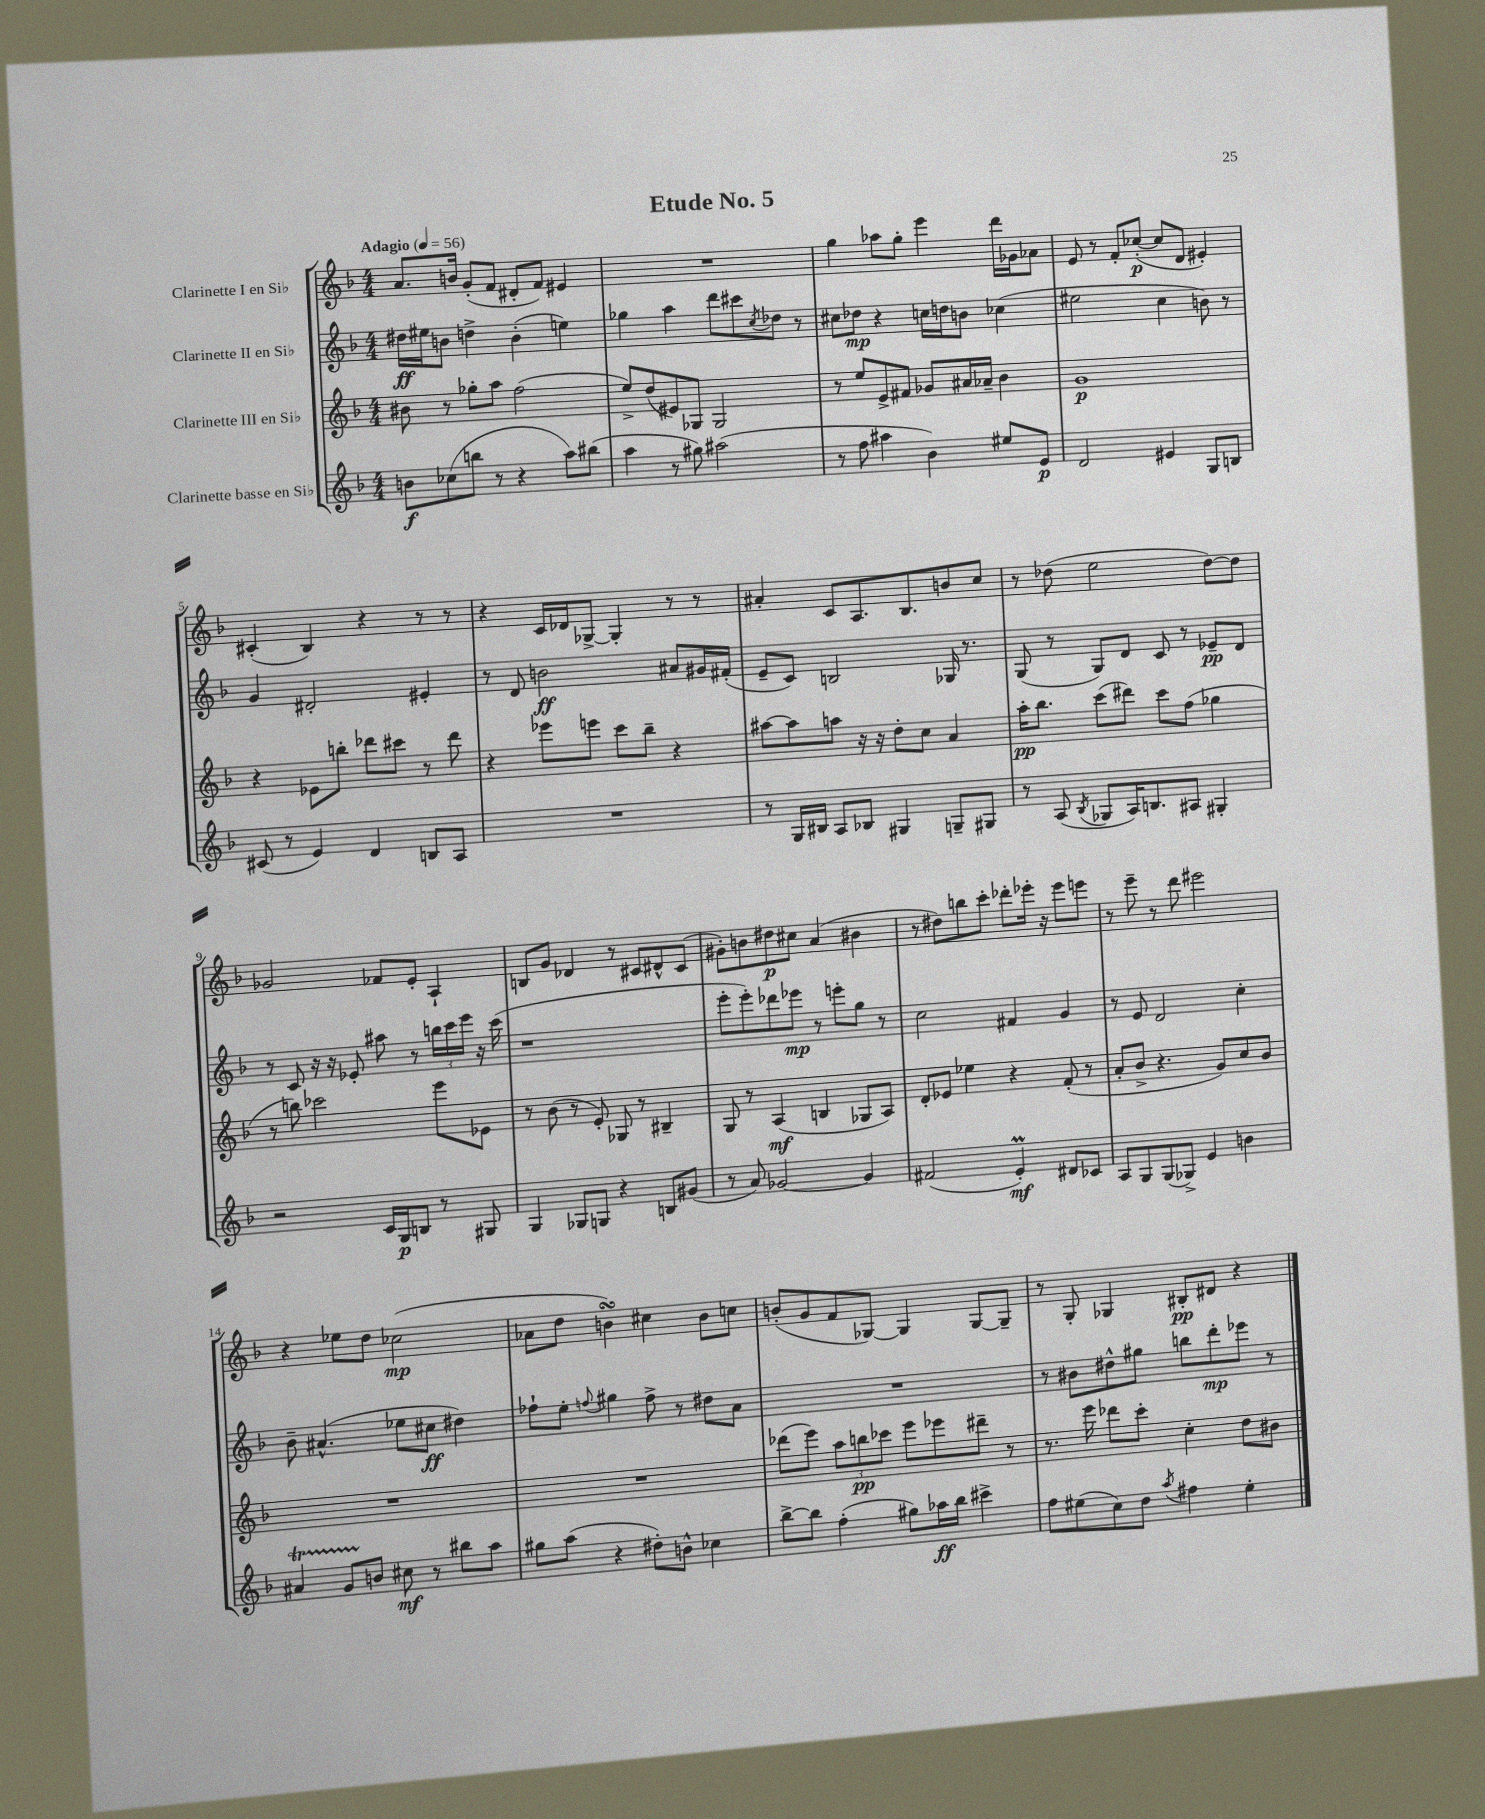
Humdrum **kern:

**kern	**dynam	**kern	**dynam	**kern	**dynam	**kern	**dynam
*part4	*part4	*part3	*part3	*part2	*part2	*part1	*part1
*staff4	*staff4	*staff3	*staff3	*staff2	*staff2	*staff1	*staff1
*I"Clarinette basse en Si♭	*	*I"Clarinette III en Si♭	*	*I"Clarinette II en Si♭	*	*I"Clarinette I en Si♭	*
*clefG2	*	*clefG2	*	*clefG2	*	*clefG2	*
*k[b-]	*	*k[b-]	*	*k[b-]	*	*k[b-]	*
*M4/4	*	*M4/4	*	*M4/4	*	*M4/4	*
*MM56	*	*MM56	*	*MM56	*	*MM56	*
=1	=1	=1	=1	=1	=1	=1	=1
!	!	!	!	!	!	!LO:TX:a:B:t=Adagio	!
8bn\L	f	8b#X\	.	16dd#X\LL	ff	8.a/L	.
.	.	.	.	16ee#X\J	.	.	.
(8cc-X\	.	8r	.	8bn\J	.	.	.
.	.	.	.	.	.	16bn/Jk	.
8bbn\J	.	8gg-X'\L	.	4ddn^\	.	(8g'/L	.
8r	.	8aa\J	.	.	.	8f/J	.
4r	.	(2ff\	.	(4b'\	.	8d#X'/L	.
.	.	.	.	.	.	8f/J)	.
8aa\L)	.	.	.	4een\)	.	4e#X/	.
(8bb#X\J	.	.	.	.	.	.	.
=2	=2	=2	=2	=2	=2	=2	=2
4aa\	.	8ee^/L)	.	4gg-X\	.	1r	.
.	.	(8dd/	.	.	.	.	.
8r	.	8e#X/)	.	4aa\	.	.	.
8gg#X\)	.	8G-X/J	.	.	.	.	.
(2aa#X\	.	2G-/	.	8ddd\L	.	.	.
.	.	.	.	8ccc#X\	.	.	.
.	.	.	.	8qcc/	.	.	.
.	.	.	.	8dd-X\J	.	.	.
.	.	.	.	8r	.	.	.
=3	=3	=3	=3	=3	=3	=3	=3
8r	.	8r	.	8cc#X\L	.	4gg\	.
8ff\	.	8ee/L	.	8dd-X\J	mp	.	.
4aa#X\	.	8e^/	.	4r	.	8aa-X\L	.
.	.	8f#X/J	.	.	.	8gg'\J	.
4b-\)	.	8g-X/L	.	16ccn\LL	.	4eee\	.
.	.	.	.	16ddn\J	.	.	.
.	.	16a#X/L	.	8bn\J	.	.	.
.	.	16a-X~/JJ	.	.	.	.	.
8ee#X/L	.	4b-\	.	(4cc-X\	.	16ddd\LL	.
.	.	.	.	.	.	16g-X\J	.
8e/J	p	.	.	.	.	8a-X\J	.
=4	=4	=4	=4	=4	=4	=4	=4
2d/	.	1g	p	2ee#X\	.	8e/	.
.	.	.	.	.	.	8r	.
.	.	.	.	.	.	8f'/L	.
.	.	.	.	.	.	([8cc-X'/J	p
4e#X/	.	.	.	4cc\	.	8cc-/L]	.
.	.	.	.	.	.	8d/J	.
8G/L	.	.	.	8bn\)	.	4e#X'/)	.
8Bn/J	.	.	.	8r	.	.	.
!!LO:LB:g=z
=5	=5	=5	=5	=5	=5	=5	=5
(8c#X/	.	4r	.	4g/	.	(4c#X'/	.
8r	.	.	.	.	.	.	.
4e/)	.	8e-X\L	.	2d#X'/	.	4B-/)	.
.	.	8bbn'\J	.	.	.	.	.
4d/	.	8ddd-X\L	.	.	.	4r	.
.	.	8ccc#X\J	.	.	.	.	.
8Bn/L	.	8r	.	4e#X'/	.	8r	.
8A/J	.	8ddd-\	.	.	.	8r	.
=6	=6	=6	=6	=6	=6	=6	=6
1r	.	4r	.	8r	.	4r	.
.	.	.	.	8d/	.	.	.
.	.	8eee-X\L	.	2bn\	ff	16c/LL	.
.	.	.	.	.	.	16d-X/J	.
.	.	8eeen\J	.	.	.	[8G-X^/J	.
.	.	8ccc\L	.	.	.	4G-'/]	.
.	.	8bb-~\J	.	.	.	.	.
.	.	4r	.	8a#X/L	.	8r	.
.	.	.	.	16g#X/L	.	8r	.
.	.	.	.	(16f#X'/JJ	.	.	.
=7	=7	=7	=7	=7	=7	=7	=7
8r	.	[8aa#X\L	.	8e~/L	.	4a#X'/	.
16G/LL	.	8aa#\]	.	8c/J)	.	.	.
16B#X/JJ	.	.	.	.	.	.	.
8A/L	.	8aan\J	.	2Bn/	.	8c/L	.
8B-X/J	.	16r	.	.	.	8.A/	.
.	.	16r	.	.	.	.	.
4G#X/	.	8dd'\L	.	.	.	.	.
.	.	.	.	.	.	8.B-/	.
.	.	8cc\J	.	.	.	.	.
8Gn~/L	.	4a/	.	16G-X/	.	8bn/	.
.	.	.	.	8.r	.	.	.
8G#X/J	.	.	.	.	.	8cc/J	.
=8	=8	=8	=8	=8	=8	=8	=8
8r	.	16aa'\KL	pp	(8G/	.	8r	.
.	.	8.bb-\J	.	.	.	.	.
(8A/	.	.	.	8r	.	(8dd-X\	.
8qB-/	.	.	.	.	.	.	.
8G-X/L	.	(8ccc\L	.	8G/L)	.	2ee\	.
16A/K)	.	8ddd#X\J)	.	8d/J	.	.	.
8.Bn/	.	.	.	.	.	.	.
.	.	8ccc\L	.	8c/	.	.	.
8A#X/J	.	(8ff\J	.	8r	.	.	.
4G#X'/	.	4gg-X\	.	8e-X~/L	pp	[8dd-\L)	.
.	.	.	.	8d/J	.	8dd-\J]	.
!!LO:LB:g=z
=9	=9	=9	=9	=9	=9	=9	=9
2r	.	8r	.	8r	.	2g-X/	.
.	.	8bbn\)	.	8c/	.	.	.
.	.	2ccc-X\	.	16r	.	.	.
.	.	.	.	16r	.	.	.
.	.	.	.	8e-X'/	.	.	.
16c/LL	.	.	.	8aa#X\	.	8f-X/L	.
16G/J	p	.	.	.	.	.	.
8Bn/J	.	.	.	8r	.	8e'/J	.
8r	.	8eee\L	.	24bbn\LL	.	4A`/	.
.	.	.	.	24ccc\	.	.	.
.	.	.	.	24eee\JJ	.	.	.
8G#X/	.	8e-X\J	.	16r	.	.	.
.	.	.	.	(16ccc\	.	.	.
=10	=10	=10	=10	=10	=10	=10	=10
4G/	.	8r	.	1r	.	8Bn/L	.
.	.	(8b-\	.	.	.	8g/J	.
8G-X/L	.	8r	.	.	.	4d-X/	.
8Gn/J	.	8e'/)	.	.	.	.	.
4r	.	8G-X/	.	.	.	8r	.
.	.	8r	.	.	.	8c#X/L	.
8Bn/L	.	4B#X~/	.	.	.	8d#X^^/	.
(8g#X/J	.	.	.	.	.	(8c#/J	.
=11	=11	=11	=11	=11	=11	=11	=11
8r	.	8G/	.	8eee'\L	.	8g#X'\L)	.
8a/)	.	8r	.	8eee'\)	.	8bn\	.
[2g-X/	.	(4A/	mf	8ddd-X\	.	8dd#X\	p
.	.	.	.	8eee-X\J	mp	8cc#X\J	.
.	.	4Bn/	.	8r	.	(4a/	.
.	.	.	.	8eeen'\L	.	.	.
4g-/]	.	8G-X/L	.	8gg\J	.	4b#X\	.
.	.	8A/J)	.	8r	.	.	.
=12	=12	=12	=12	=12	=12	=12	=12
(2f#X/	.	8d'/L	.	2cc\	.	8r	.
.	.	8e-X/J	.	.	.	8dd#X\L)	.
.	.	4ee-X\	.	.	.	8bbn\	.
.	.	.	.	.	.	8ccc'\J	.
4em'/)	mf	4r	.	4f#X/	.	8ddd-X'\L	.
.	.	.	.	.	.	16eee-X'\Jk	.
.	.	.	.	.	.	16r	.
8d#X/L	.	(8f'/	.	4g/	.	8eee-\L	.
8c-X/J	.	8r	.	.	.	8eeen\J	.
=13	=13	=13	=13	=13	=13	=13	=13
8A/L	.	8a'/L	.	8r	.	8r	.
8G/	.	8b-^/J	.	8e/	.	8eee~\	.
(8G/	.	4.r	.	2d/	.	8r	.
8G-X^/J)	.	.	.	.	.	8ddd\	.
4e/	.	.	.	.	.	2eee#X\	.
.	.	8g/L)	.	.	.	.	.
4bn\	.	8cc/	.	4cc'\	.	.	.
.	.	8b-/J	.	.	.	.	.
!!LO:LB:g=z
=14	=14	=14	=14	=14	=14	=14	=14
4a#Xt/	.	1r	.	8b-~\	.	4r	.
.	.	.	.	(4.a#X^^/	.	.	.
8gTTT/L	.	.	.	.	.	8ee-X\L	.
8bn/J	.	.	.	.	.	8dd\J	.
8cc#X\	mf	.	.	8ee-X\L	.	(2cc-X\	mp
8r	.	.	.	8cc#X\J	ff	.	.
8bb#X\L	.	.	.	4dd#X\)	.	.	.
8aa\J	.	.	.	.	.	.	.
=15	=15	=15	=15	=15	=15	=15	=15
8gg#X\L	.	1r	.	8ff-X`\L	.	8a-X\L	.
(8aa\J	.	.	.	8ee'\J	.	8dd\J	.
.	.	.	.	8qqffn/	.	.	.
4r	.	.	.	4gg#X\	.	4bnsSsS\)	.
8dd#X'\L)	.	.	.	8ff^\	.	4cc#X\	.
8bn^^\J	.	.	.	8r	.	.	.
4cc-X\	.	.	.	8dd#X\L	.	8b\L	.
.	.	.	.	8a\J	.	8ccn\J	.
=16	=16	=16	=16	=16	=16	=16	=16
[8bb-^\L	.	(8ddd-X\L	.	1r	.	(8bn'/L	.
8bb-\J]	.	8eee\J)	.	.	.	8g/	.
(4ff'\	.	12aa\L	.	.	.	8f/	.
.	.	12bbn\	pp	.	.	.	.
.	.	.	.	.	.	[8G-X/J)	.
.	.	12ccc-X\J	.	.	.	.	.
8gg#X\L)	.	8eee\L	.	.	.	4G-/]	.
16aa-X\L	ff	8eee-X\	.	.	.	.	.
16bb-\JJ	.	.	.	.	.	.	.
4ccc#X^\	.	8ddd#X~\J	.	.	.	[8G-/L	.
.	.	8r	.	.	.	8G-~/J]	.
=17	=17	=17	=17	=17	=17	=17	=17
8ff\L	.	8.r	.	8r	.	8r	.
(8ee#X\	.	.	.	8b#X\L	.	8G'/	.
.	.	16eee\	.	.	.	.	.
8cc\)	.	8ddd-X\L	.	8dd#X^^\	.	4G-X/	.
8dd\J	.	8ccc'\J	.	8gg#X\J	.	.	.
8qaa/	.	.	.	.	.	.	.
4ff#X\	.	4cc'\	.	8bbn\L	.	8B#X'/L	pp
.	.	.	.	8ddd'\	mp	8d#X/J	.
4ee#'\	.	8dd\L	.	8eee-X\J	.	4r	.
.	.	8b#X\J	.	8r	.	.	.
==	==	==	==	==	==	==	==
*-	*-	*-	*-	*-	*-	*-	*-
